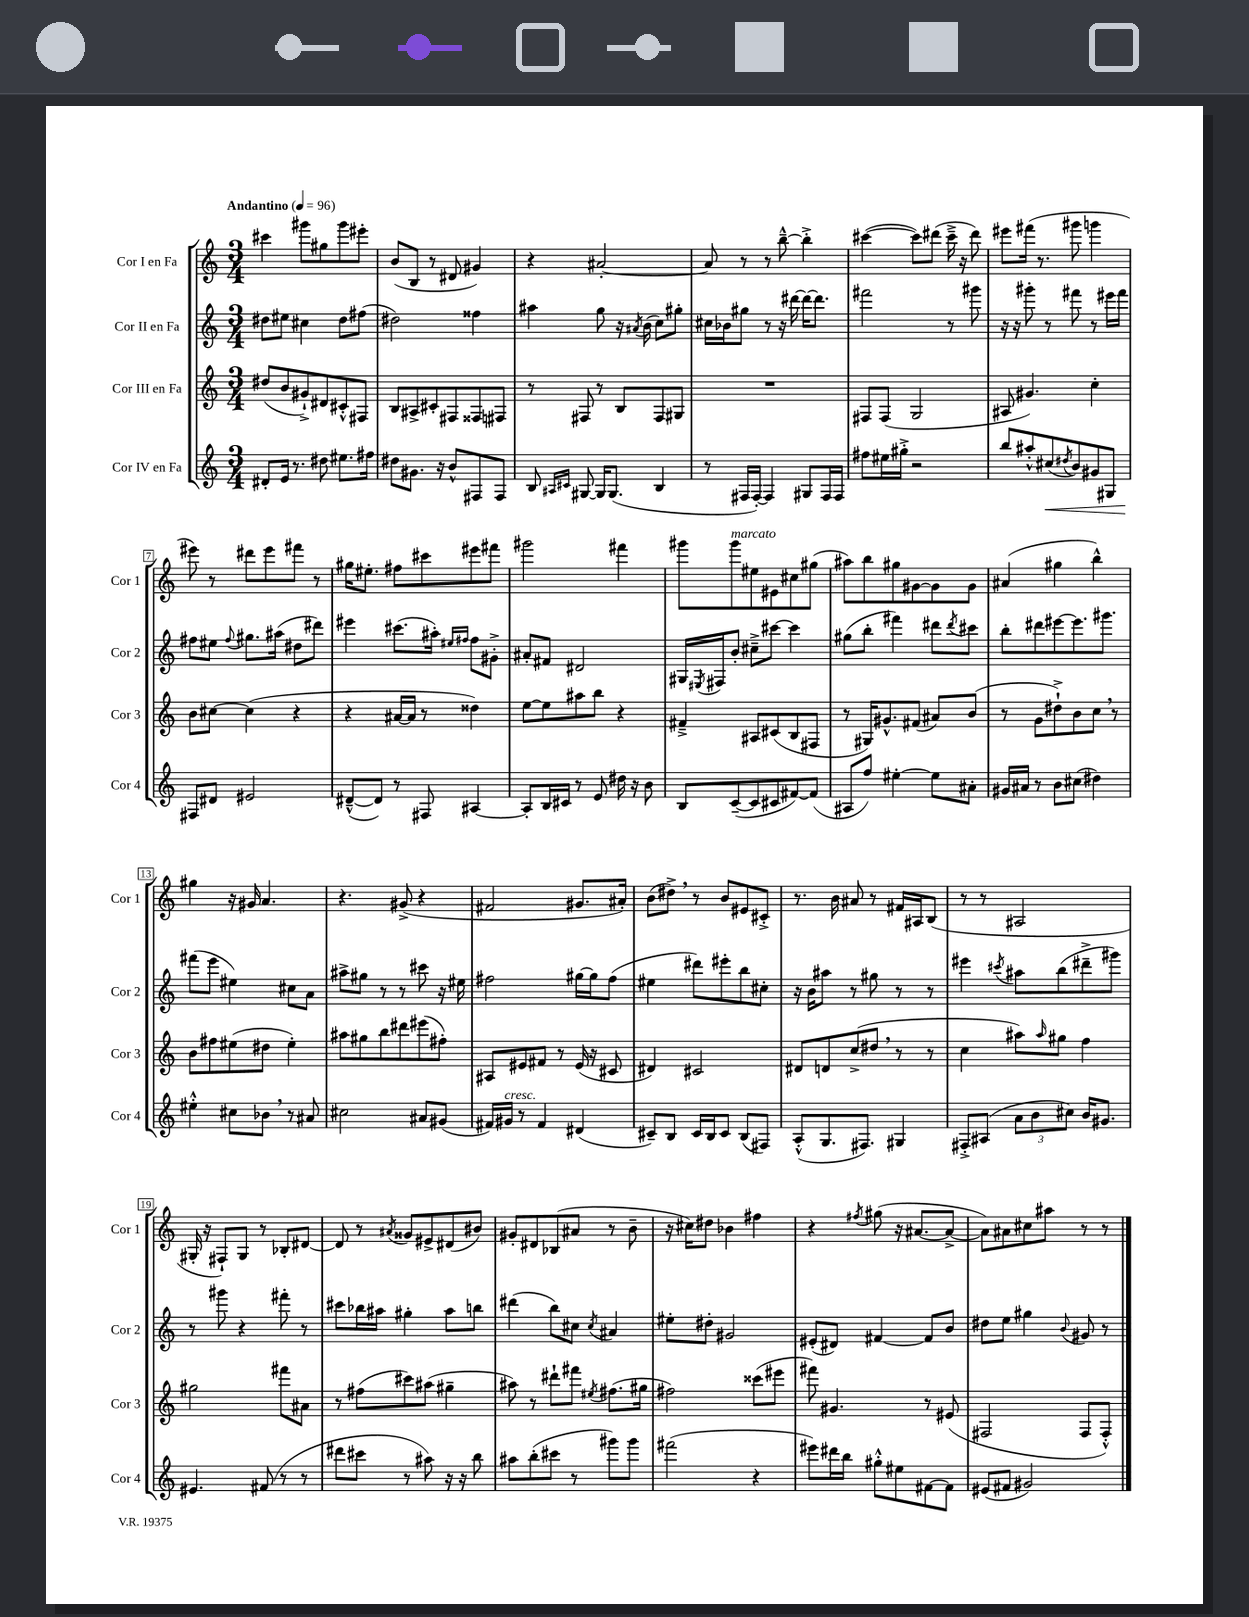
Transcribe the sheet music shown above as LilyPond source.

<<
\new StaffGroup <<
\new Staff = "s0" \with { instrumentName = "Cor I en Fa" shortInstrumentName = "Cor 1" } {
    \clef treble \key c \major \numericTimeSignature \time 3/4 \tempo "Andantino" 4 = 96
    cis'''4 gis'''8 gis''8 gis'''8 eis'''8-. |
    b'8( b8 r8 dis'8 gis'4) |
    r4 ais'2~-. |
    ais'8 r8 r8 b''8~---^ b''4-.-> |
    cis'''4~( cis'''8) dis'''8( cis'''16---> r16 dis'''8) |
    eis'''8 fis'''16( r8. gis'''8 g'''4 |
    eis'''8) r8 dis'''8 eis'''8 fis'''8 r8 |
    gis''16 eis''8.-. fis''8 cis'''8 eis'''8 fis'''8 |
    gis'''2 fis'''4 |
    gis'''8 gis'''8^\markup { \italic "marcato" } eis''8 eis'8 cis''8 gis''8( |
    ais''8) b''8 gis''8 gis'8~ gis'8 gis'8 |
    ais'4( gis''4 b''4-^) |
    gis''4 r16 gis'16 a'4. |
    r4. gis'8->( r4 |
    fis'2 gis'8. ais'16-.) |
    b'8( dis''8->) \breathe r8 b'8 eis'8 cis'8-.-> |
    r8. b'16 ais'8 r8 fis'16 ais16 b8( |
    r8 r8 ais2 |
    gis16-. r16 fis8-!) gis8 r8 bes8-. dis'8~ |
    dis'8 r8 \acciaccatura { ais'8 } gisis'8 eis'8-> dis'8( bis'8) |
    gis'8-. dis'8 bes8( ais'8 r8 b'8-- |
    r16 cis''16) dis''8 bes'4 fis''4 |
    r4 \acciaccatura { fis''8 } gis''8( r16 ais'8.~ ais'8~-> |
    ais'8) ais'8 cis''8 ais''8 r8 r8 \bar "|." |
}
\new Staff = "s1" \with { instrumentName = "Cor II en Fa" shortInstrumentName = "Cor 2" } {
    \clef treble \key c \major \numericTimeSignature \time 3/4
    dis''8 eis''8 cis''4 dis''8 fis''8( |
    dis''2) fisis''4 |
    ais''4 g''8 r16 \acciaccatura { ais'8 } b'16( c''8) gis''8-. |
    cis''16 bes'16 gis''8 r8 r16 dis'''16~ dis'''16~ dis'''8. |
    fis'''2 r8 gis'''8 |
    r16 r16 gis'''8-. r8 fis'''8 r8 eis'''16 fis'''16 |
    fis''8 eis''8 \appoggiatura { fis''8 } gis''8. ais''16( dis''8 dis'''8) |
    eis'''4 cis'''8.( ais''16-.) \grace { eis''16 fis''16 } fis''8 gis'8-.-> |
    ais'8-. fis'8 dis'2 |
    gis16 \acciaccatura { eis8 } fis16 b'8-. cis''8---> cis'''8~ cis'''4 |
    gis''8( b''8-. fis'''4) dis'''8 \acciaccatura { dis'''8 } cis'''8 |
    b''8-. dis'''8 eis'''8~ eis'''8. gis'''8. |
    fis'''8( e'''8 eis''4) cis''8 a'8 |
    ais''8-> gis''8 r8 r8 cis'''8 r16 eis''16 |
    fis''2 gis''16~ gis''16 fis''8( |
    eis''4 dis'''8) eis'''8-. b''8 cis''8-. |
    r16 b'16 ais''8 r8 gis''8 r8 r8 |
    eis'''4 \acciaccatura { cis'''8 } ais''8 b''8( dis'''8---> gis'''8) |
    r8 gis'''8 r4 fis'''8-. r8 |
    cis'''8 bes''16 ais''16 gis''4-. ais''8 b''8 |
    dis'''4( b''8) cis''8 \acciaccatura { cis''8 } ais'4 |
    eis''8-. dis''8-. gis'2 |
    eis'8-.( dis'8) fis'4~ fis'8 b'8 |
    dis''8 e''8 gis''4 \appoggiatura { b'8 } gis'8 r8 \bar "|." |
}
\new Staff = "s2" \with { instrumentName = "Cor III en Fa" shortInstrumentName = "Cor 3" } {
    \clef treble \key c \major \numericTimeSignature \time 3/4
    dis''8( b'8 gis'8-!->) dis'8 cis'8-.-^ fis8 |
    b8 ais8-> cis'8-. fis8 fisis8 fis8 |
    r8 fis8 r8 b8 fis8 gis8 |
    R2. |
    fis8 fis8( g2 |
    ais8 gis'4.) c''4-. |
    b'8 cis''8~ cis''4( r4 |
    r4 ais'16~ ais'16 r8 disis''4) |
    e''8~ e''8 ais''8 b''8 r4 |
    fis'4---> ais8 cis'8( b8 fis8 |
    r8 gis16) gis'8.-^ fis'8( ais'8) b'8( |
    r8 g'8 dis''8-!->) b'8 c''8 \breathe r8 |
    b'8 fis''8 eis''8( dis''8 eis''4-.) |
    ais''8 gis''8 b''8 dis'''8 eis'''8( fis''8-.) |
    ais8 eis'8 fis'8 r8 eis'16( r16 cis'8 |
    dis'4) cis'2 |
    dis'8 d'8 c''8->( dis''8 \breathe r8 r8 |
    c''4 ais''8) \grace { ais''16 } gis''8 f''4 |
    gis''2 fis'''8 ais'8 |
    r8 fis''8( cis'''8) ais''8( gis''4-- |
    ais''8) r8 dis'''8-! fis'''8 \acciaccatura { eis''8 } fis''8.( gis''16 |
    fis''2) cisis'''8( eis'''8 |
    fis'''8) gis'4. r8 eis'8( |
    fis2 fis8 fis8-.-^) \bar "|." |
}
\new Staff = "s3" \with { instrumentName = "Cor IV en Fa" shortInstrumentName = "Cor 4" } {
    \clef treble \key c \major \numericTimeSignature \time 3/4
    dis'8-. e'16 r8. dis''8 eis''8. fis''16 |
    dis''8 gis'8. r16 b'8-^ fis8 fis8 |
    b8 \grace { ais16 cis'16 } gis8~ gis16 gis8.( b4 |
    r8 fis16 fis16~-.) fis4 gis8 fis16 fis16 |
    fis''8 eis''16 gis''16-.-> r2 |
    b''8 ais''8-.-^ cis''8\<( \acciaccatura { dis''8 } b'8) gis'8 gis8 |
    fis8\! dis'8 eis'2 |
    dis'8~---^( dis'8) r8 fis8 ais4~ |
    ais8-. b16 cis'16 r8 e'8 dis''16 r16 b'8 |
    b8 c'8~--( c'8 cis'8 fis'8~) fis'8( |
    ais8 f''8) eis''4~-. eis''8 ais'8-. |
    gis'16 ais'16 r8 b'8 cis''8( dis''4) |
    eis''4-.-^ cis''8 bes'8 \breathe r8 ais'8 |
    cis''2 ais'8 gis'8( |
    fis'16) gis'16^\markup { \italic "cresc." } r8 fis'4 dis'4( |
    cis'8--) b8 cis'16 b16 cis'8 b8( fis8) |
    a8-.-^( g8. fis8.) gis4 |
    fis8-.-> ais8( \tuplet 3/2 { a'8 b'8 cis''8) } b'16 gis'8. |
    eis'4. fis'8( r8 r8 |
    dis'''8 cis'''8 r8 ais''8) r16 r16 b''8 |
    ais''8 b''8-.( cis'''8 r8 gis'''8) gis'''8 |
    fis'''2( r4 |
    eis'''8) dis'''16 b''16 gis''8-.-^ eis''8 fis'8~ fis'8 |
    eis'8( fis'8 gis'2) \bar "|." |
}
>>
>>
\layout { \context { \Score \override BarNumber.stencil = #(make-stencil-boxer 0.1 0.3 ly:text-interface::print) } }
